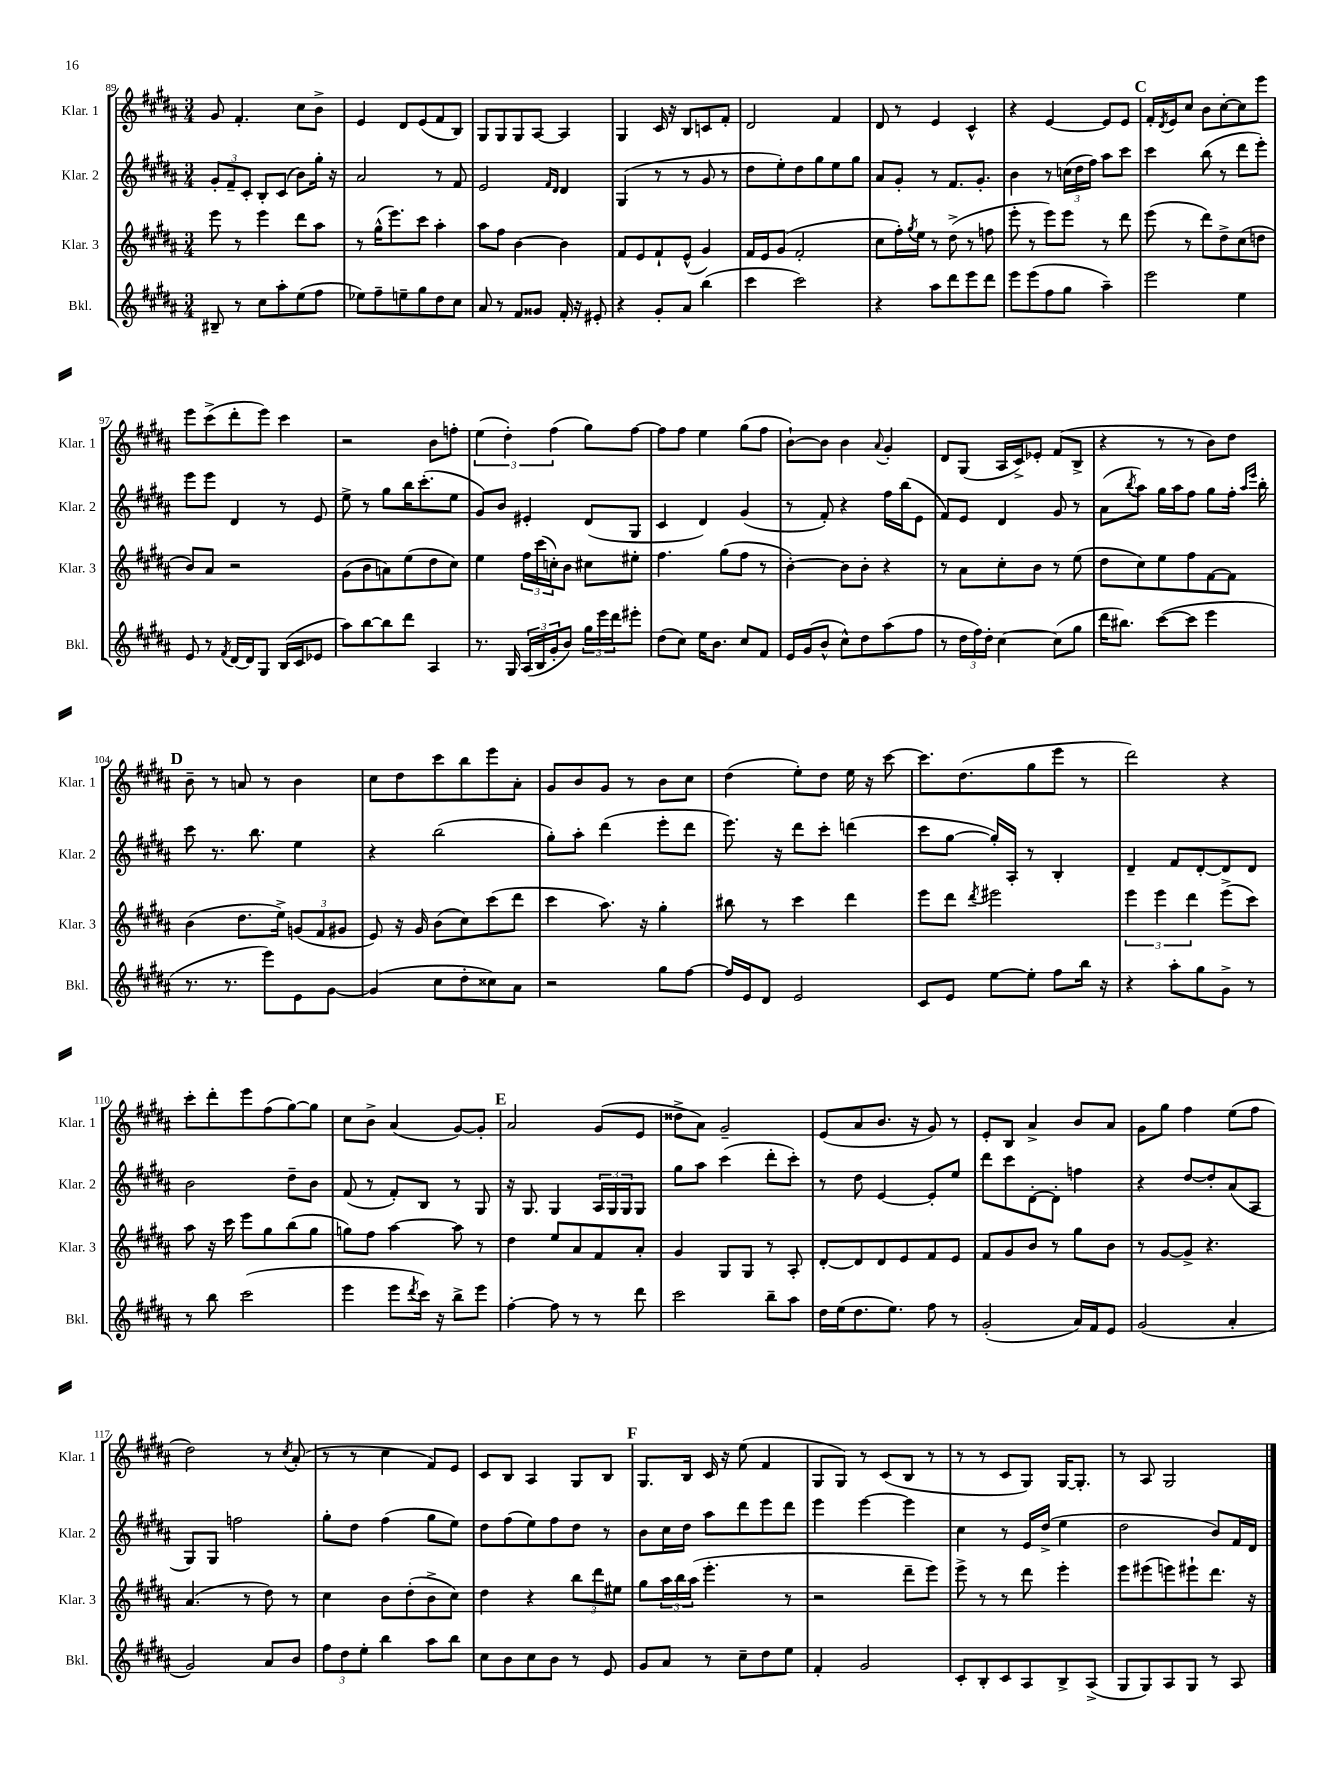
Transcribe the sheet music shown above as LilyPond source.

<<
\new StaffGroup <<
\new Staff = "s0" \with { instrumentName = "Klar. 1" shortInstrumentName = "Klar. 1" } {
    \clef treble \key b \major \numericTimeSignature \time 3/4
    gis'8 fis'4.-. cis''8 b'8-> |
    e'4 dis'8 e'8( fis'8 b8) |
    gis8 gis8 gis8 ais8~ ais4 |
    gis4 cis'16 r16 b8 c'8 fis'8-. |
    dis'2 fis'4 |
    dis'8 r8 e'4 cis'4-^ |
    r4 e'4~ e'8 e'8 |
    \mark \markup { \bold "C" } fis'16-. \acciaccatura { dis'8 } e'16 cis''8 b'8 cis''8~-. cis''8 e'''8 |
    e'''8 cis'''8->( dis'''8-. e'''8) cis'''4 |
    r2 b'8 f''8-. |
    \tuplet 3/2 { e''4( dis''4-.) fis''4( } gis''8) fis''8~ |
    fis''8 fis''8 e''4 gis''8( fis''8 |
    b'8~-!) b'8 b'4 \appoggiatura { ais'8 } gis'4-. |
    dis'8 gis8( ais16 cis'16->) ees'8-. fis'8( b8-> |
    r4 r8 r8 b'8) dis''8 |
    \mark \markup { \bold "D" } b'8-- r8 a'8 r8 b'4 |
    cis''8 dis''8 cis'''8 b''8 e'''8 ais'8-. |
    gis'8 b'8 gis'8 r8 b'8 cis''8 |
    dis''4( e''8-.) dis''8 e''16 r16 cis'''8~ |
    cis'''8. dis''8.( gis''8 e'''8 r8 |
    dis'''2) r4 |
    cis'''8-. dis'''8-. e'''8 fis''8( gis''8~) gis''8 |
    cis''8 b'8-> ais'4( gis'8~) gis'8-. |
    \mark \markup { \bold "E" } ais'2 gis'8( e'8 |
    disis''8-> ais'8) gis'2-- |
    e'8( ais'8 b'8. r16 gis'8) r8 |
    e'8-. b8 ais'4-> b'8 ais'8 |
    gis'8 gis''8 fis''4 e''8( fis''8 |
    dis''2) r8 \acciaccatura { cis''8 } ais'8-.( |
    r8 r8 cis''4 fis'8) e'8 |
    cis'8 b8 ais4 gis8 b8 |
    \mark \markup { \bold "F" } gis8. b16 cis'16 r16 e''8( fis'4 |
    gis8 gis8) r8 cis'8( b8 r8 |
    r8 r8 cis'8 gis8) gis16~ gis8.-. |
    r8 ais8 gis2 \bar "|." |
}
\new Staff = "s1" \with { instrumentName = "Klar. 2" shortInstrumentName = "Klar. 2" } {
    \clef treble \key b \major \numericTimeSignature \time 3/4
    \tuplet 3/2 { gis'8-. fis'8-- cis'8-. } b8-. cis'8( b'8) gis''16-. r16 |
    ais'2 r8 fis'8 |
    e'2 \grace { fis'16 dis'16 } dis'4 |
    gis4( r8 r8 gis'8 r8 |
    dis''8 e''8-.) dis''8 gis''8 e''8 gis''8 |
    ais'8 gis'8-. r8 fis'8. gis'8.-. |
    b'4 r8 \tuplet 3/2 { c''16( dis''16 fis''16) } ais''8 cis'''8 |
    \mark \markup { \bold "C" } cis'''4 b''8( r8 dis'''8 e'''8-.) |
    e'''8 e'''8 dis'4 r8 e'8 |
    e''8-> r8 gis''8 b''16 cis'''8.-.( e''8 |
    gis'8) b'8 eis'4-. dis'8( gis8 |
    cis'4 dis'4) gis'4( |
    r8 fis'8-.) r4 fis''16 b''16( e'8 |
    fis'8) e'8 dis'4 gis'8 r8 |
    ais'8( \acciaccatura { b''8 } ais''8) gis''16 ais''16 fis''8 gis''8 fis''16-. \grace { ais''16 e'''16 } b''16-. |
    \mark \markup { \bold "D" } cis'''8 r8. b''8. e''4 |
    r4 b''2( |
    gis''8-.) ais''8-. dis'''4( e'''8-. dis'''8 |
    e'''8.) r16 dis'''8 cis'''8-. d'''4( |
    cis'''8 gis''8~ gis''16-.) ais16-. r8 b4-. |
    dis'4-- fis'8 dis'8~-. dis'8 dis'8 |
    b'2 dis''8-- b'8 |
    fis'8( r8 fis'8-.) b8 r8 gis8 |
    \mark \markup { \bold "E" } r16 gis8. gis4 \tuplet 3/2 { ais16 gis16 gis16 } gis8 |
    gis''8 ais''8 cis'''4( dis'''8-. cis'''8-.) |
    r8 dis''8 e'4~ e'8-. e''8 |
    dis'''8 cis'''8 dis'8~-. dis'8-. f''4 |
    r4 dis''8~ dis''8-. ais'8( ais8 |
    gis8) gis8 f''2 |
    gis''8-. dis''8 fis''4( gis''8 e''8) |
    dis''8 fis''8( e''8) fis''8 dis''8 r8 |
    \mark \markup { \bold "F" } b'8 cis''16 dis''16 ais''8 dis'''8 e'''8 dis'''8 |
    e'''4 e'''4~ e'''4 |
    cis''4 r8 e'16 dis''16->( e''4 |
    dis''2 b'8) fis'16 dis'16 \bar "|." |
}
\new Staff = "s2" \with { instrumentName = "Klar. 3" shortInstrumentName = "Klar. 3" } {
    \clef treble \key b \major \numericTimeSignature \time 3/4
    e'''8 r8 e'''4 dis'''8 ais''8 |
    r8 gis''16-^( e'''8.) cis'''8 ais''4-. |
    ais''8 fis''8 b'4~ b'4 |
    fis'8 e'8 fis'8-! e'8-^( gis'4) |
    fis'16 e'16 gis'8( fis'2-. |
    cis''8 fis''16-.) \acciaccatura { gis''8 } e''16 r8 dis''8->( r8 f''8 |
    e'''8-. r8 e'''8) e'''8 r8 dis'''8 |
    \mark \markup { \bold "C" } e'''8( r8 dis'''8) dis''8-> cis''8( d''8 |
    b'8) ais'8 r2 |
    gis'8( b'8 a'8) e''8( dis''8 cis''8) |
    e''4 \tuplet 3/2 { fis''16 cis'''16( c''16-.) } b'8 cis''8 eis''8-. |
    fis''4. gis''8( fis''8 r8 |
    b'4~-.) b'8 b'8-. r4 |
    r8 ais'8 cis''8-. b'8 r8 e''8( |
    dis''8 cis''8) e''8 fis''8 fis'8~ fis'8 |
    \mark \markup { \bold "D" } b'4( dis''8. e''16->) \tuplet 3/2 { g'8( fis'8 gis'8 } |
    e'8) r16 gis'16 b'8( cis''8) cis'''8( dis'''8 |
    cis'''4 ais''8.) r16 gis''4-. |
    bis''8 r8 cis'''4 dis'''4 |
    e'''8 dis'''8 \acciaccatura { dis'''8 } eis'''2 |
    \tuplet 3/2 { e'''4 e'''4 dis'''4 } e'''8->( cis'''8) |
    ais''8 r16 cis'''16 e'''8 gis''8 b''8( gis''8 |
    g''8) fis''8 ais''4~ ais''8 r8 |
    \mark \markup { \bold "E" } dis''4 e''8 ais'8 fis'8 ais'8-. |
    gis'4 gis8 gis8 r8 ais8-. |
    dis'8~-. dis'8 dis'8 e'8 fis'8 e'8 |
    fis'8 gis'8 b'8 r8 gis''8 b'8 |
    r8 gis'8~ gis'8-> r4. |
    ais'4.( r8 dis''8) r8 |
    cis''4 b'8 dis''8-.( b'8-> cis''8) |
    dis''4 r4 \tuplet 3/2 { b''8 dis'''8 eis''8 } |
    \mark \markup { \bold "F" } gis''8 \tuplet 3/2 { ais''16 b''16 ais''16( } e'''4.-. r8 |
    r2 dis'''8-- e'''8) |
    e'''8-> r8 r8 dis'''8 e'''4-. |
    e'''8 eis'''8( e'''8) eis'''8-! dis'''8. r16 \bar "|." |
}
\new Staff = "s3" \with { instrumentName = "Bkl." shortInstrumentName = "Bkl." } {
    \clef treble \key b \major \numericTimeSignature \time 3/4
    bis8-- r8 cis''8 ais''8-. e''8( fis''8 |
    ees''8) fis''8-- e''8-- gis''8 dis''8 cis''8 |
    ais'8 r8 fis'8 gisis'8 fis'16-. r16 eis'8-. |
    r4 gis'8-. ais'8 b''4( |
    cis'''4 cis'''2) |
    r4 ais''8 dis'''8 e'''8 dis'''8 |
    e'''8 e'''8( fis''8 gis''8 ais''4--) |
    \mark \markup { \bold "C" } e'''2 e''4 |
    e'8 r8 \acciaccatura { fis'8 } dis'16~ dis'16 gis8 b16( cis'16 ees'8 |
    ais''8) b''8~ b''8 dis'''8 ais4 |
    r8. gis16 \tuplet 3/2 { ais16( b16 gis'16-. } b'8) \tuplet 3/2 { gis''16 e'''16 dis'''16 } eis'''8-. |
    dis''8( cis''8) e''16 b'8. cis''8 fis'8 |
    e'16 gis'16( b'8-^ cis''8-^) dis''8 ais''8( fis''8 |
    r8 \tuplet 3/2 { dis''16 fis''16) dis''16-. } cis''4~ cis''8( gis''8 |
    dis'''16 bis''8.) cis'''8~( cis'''8 e'''4 |
    \mark \markup { \bold "D" } r8. r8. e'''8) e'8 gis'8~ |
    gis'4( cis''8 dis''8-. cisis''8) ais'8 |
    r2 gis''8 fis''8~ |
    fis''16 e'16 dis'8 e'2 |
    cis'8 e'8 e''8~ e''8-. fis''8 b''16 r16 |
    r4 ais''8-. gis''8 gis'8-> r8 |
    r8 b''8 cis'''2( |
    e'''4 e'''8 \acciaccatura { dis'''8 } cis'''16) r16 b''8-> e'''8 |
    \mark \markup { \bold "E" } fis''4~-. fis''8 r8 r8 dis'''8 |
    cis'''2 b''8-- ais''8 |
    dis''16 e''16( dis''8. e''8.) fis''8 r8 |
    gis'2-.( ais'16) fis'16 e'8 |
    gis'2( ais'4-. |
    gis'2) ais'8 b'8 |
    \tuplet 3/2 { fis''8 dis''8 e''8-. } b''4 ais''8 b''8 |
    cis''8 b'8 cis''8 b'8 r8 e'8 |
    \mark \markup { \bold "F" } gis'8 ais'8 r8 cis''8-- dis''8 e''8 |
    fis'4-. gis'2 |
    cis'8-. b8-. cis'8 ais8 b8-> ais8->( |
    gis8 gis8) ais8 gis8 r8 ais8 \bar "|." |
}
>>
>>
\layout { \context { \Score currentBarNumber = #89 } }
